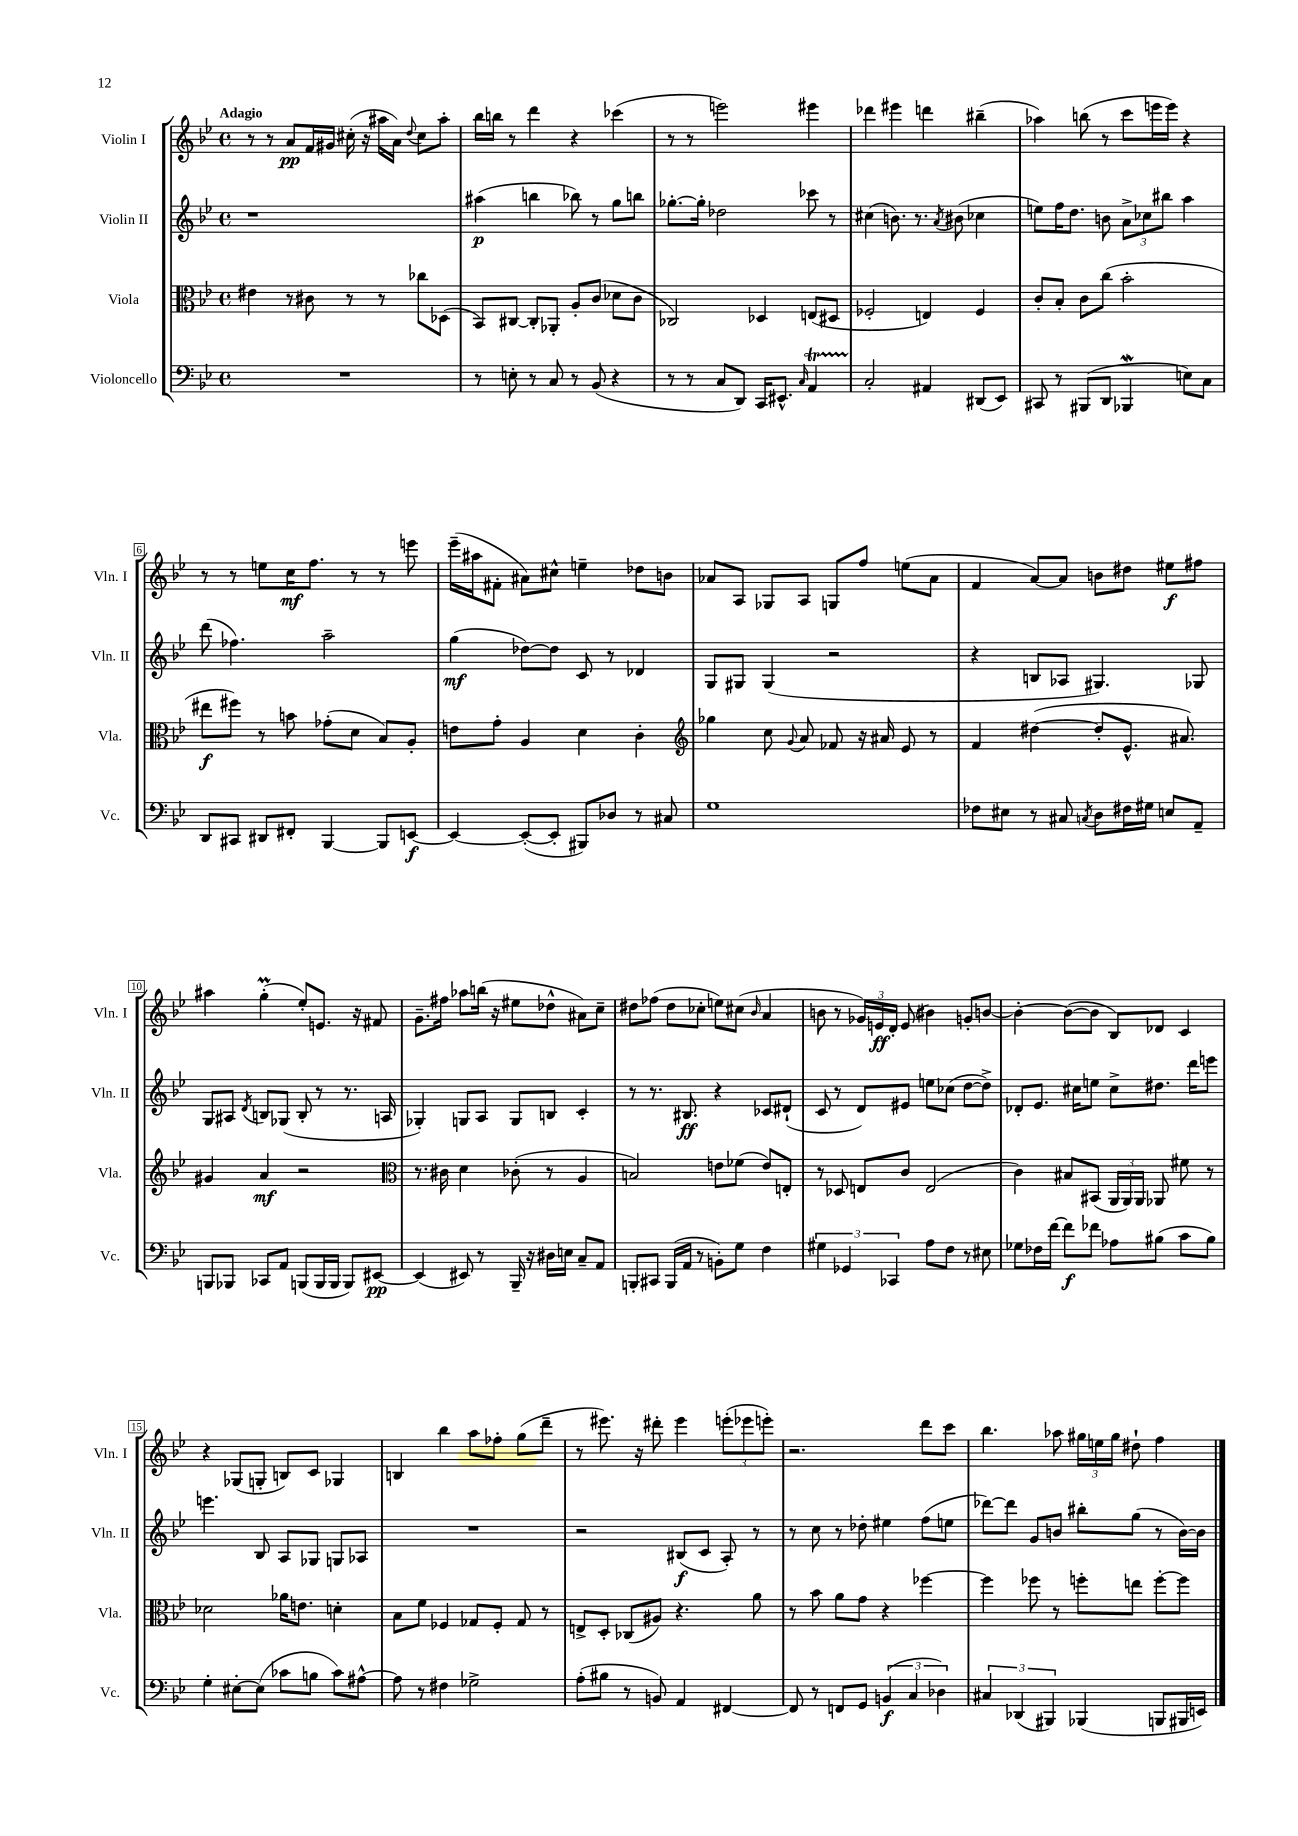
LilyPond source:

<<
\new StaffGroup <<
\new Staff = "s0" \with { instrumentName = "Violin I" shortInstrumentName = "Vln. I" } {
    \clef treble \key bes \major \defaultTimeSignature \time 4/4 \tempo "Adagio"
    \autoBeamOff r8 r8 a'8[\pp f'16 gis'16] cis''16-.( r16 ais''16[ a'16]) \appoggiatura { d''8 } cis''8[ ais''8]-. |
    bes''16[ b''16] r8 d'''4 r4 ces'''4( |
    r8 r8 e'''2) eis'''4 |
    des'''4 eis'''4 d'''4 bis''4--( |
    aes''4) b''8( r8 c'''8[ e'''16 e'''16]) r4 |
    r8 r8 e''8[ c''16\mf f''8.] r8 r8 e'''8 |
    ees'''16[--( ais''16 fis'8]-. ais'8[) cis''8]-^ e''4-- des''8[ b'8] |
    aes'8[ a8] ges8[ a8] g8[ f''8] e''8[( aes'8] |
    f'4 a'8[~) a'8] b'8[ dis''8] eis''8[\f fis''8] |
    ais''4 g''4-.\prall( ees''8[-.) e'8.] r16 fis'8 |
    g'8.[-- fis''16] aes''8[ b''16]( r16 eis''8[ des''8]-^ ais'8[) c''8]-- |
    dis''8[ fes''8]( dis''8[ ces''8]-. e''8[) cis''8]( \grace { bes'16 } a'4 |
    b'8 r8 \tuplet 3/2 { ges'16[) e'16\ff d'16]-. } e'8( bis'4) g'8[-. b'8]~ |
    b'4~-. b'8[~( b'8] bes8[) des'8] c'4 |
    r4 ges8[( g8]-. b8[) c'8] ges4 |
    b4 bes''4 a''8[ fes''8]-. g''8[( d'''8]-- |
    r8 eis'''8.) r16 dis'''8-. eis'''4 \tuplet 3/2 { e'''8[-.( ees'''8 e'''8]-.) } |
    r2. d'''8[ c'''8] |
    bes''4. aes''8 \tuplet 3/2 { gis''16[ e''16 gis''16] } dis''8-! f''4 \bar "|." |
}
\new Staff = "s1" \with { instrumentName = "Violin II" shortInstrumentName = "Vln. II" } {
    \clef treble \key bes \major \defaultTimeSignature \time 4/4
    \autoBeamOff r1 |
    ais''4\p( b''4 bes''8) r8 g''8[ b''8] |
    ges''8.[~-. ges''16]-. des''2 ces'''8 r8 |
    cis''4( b'8.) r8. \acciaccatura { a'8 } bis'8( ces''4 |
    e''8[) f''16 d''8.] b'8 \tuplet 3/2 { a'8[-> ces''8 bis''8] } a''4 |
    d'''8( fes''4.) a''2-- |
    g''4\mf( des''8[~) des''8] c'8 r8 des'4 |
    g8[ gis8] gis4( r2 |
    r4 b8[ aes8] gis4.) ges8 |
    g8[ ais8] \acciaccatura { d'8 } b8[ ges8]( b8-. r8 r8. a16 |
    ges4-.) g8[ a8] g8[ b8] c'4-. |
    r8 r8. bis8.\ff r4 ces'8[ dis'8]-!( |
    c'8 r8 d'8[) eis'8] e''8[ ces''8]( d''8[~ d''8]->) |
    des'8[-. ees'8.] cis''16[ e''8] cis''8[-> dis''8.] d'''16[ e'''8] |
    e'''4. bes8 a8[ ges8] g8[ aes8] |
    R1 |
    r2 bis8[\f( c'8] a8-.) r8 |
    r8 c''8 r8 des''8-. eis''4 f''8[( e''8] |
    des'''8[~) des'''8] g'8[ b'8] bis''8[-. g''8]( r8 b'16[~) b'16] \bar "|." |
}
\new Staff = "s2" \with { instrumentName = "Viola" shortInstrumentName = "Vla." } {
    \clef alto \key bes \major \defaultTimeSignature \time 4/4
    \autoBeamOff eis'4 r8 cis'8 r8 r8 ces''8[ des8]( |
    bes,8[) cis8]~ cis8[-. aes,8]-. a8[-. c'8]( des'8[ c'8] |
    ces2) des4 e8[( dis8] |
    fes2-. e4) fes4 |
    c'8[-. bes8]-. c'8[ c''8]( bes'2-. |
    eis''8[\f fis''8]) r8 b'8 ges'8[-.( d'8] bes8[) a8]-. |
    e'8[ g'8]-. a4 d'4 c'4-. |
    \clef treble ges''4 c''8 \appoggiatura { g'8 } a'8 fes'8 r16 ais'16 ees'8 r8 |
    f'4 dis''4~( dis''8[-. ees'8.]-^ ais'8.) |
    gis'4 a'4\mf r2 |
    \clef alto r8. cis'16 d'4 ces'8-.( r8 a4 |
    b2) e'8[ fes'8]( e'8[) e8]-. |
    r8 des8 e8[ c'8] e2( |
    c'4) bis8[ bis,8]( \tuplet 3/2 { a,16[ a,16) a,16] } aes,8 fis'8 r8 |
    des'2 aes'16[ e'8.] d'4-. |
    bes8[ f'8] fes4 ges8[ fes8]-. ges8 r8 |
    e8[-> d8]-. ces8[( ais8]) r4. a'8 |
    r8 bes'8 a'8[ g'8] r4 fes''4~ |
    fes''4 fes''8 r8 f''8[-. e''8] f''8[~-. f''8] \bar "|." |
}
\new Staff = "s3" \with { instrumentName = "Violoncello" shortInstrumentName = "Vc." } {
    \clef bass \key bes \major \defaultTimeSignature \time 4/4
    \autoBeamOff R1 |
    r8 e8-. r8 c8 r8 bes,8( r4 |
    r8 r8 c8[ d,8]) c,16[ eis,8.]-^ \grace { c16 } a,4\startTrillSpan |
    c2-.\stopTrillSpan ais,4 dis,8[( ees,8]) |
    cis,8 r8 bis,,8[( d,8] bes,,4\mordent e8[) c8] |
    d,8[ cis,8] dis,8[ fis,8]-. bes,,4~ bes,,8[ e,8]~\f |
    e,4~ e,8[~-.( e,8]-. bis,,8[) des8] r8 cis8 |
    g1 |
    fes8[ eis8] r8 cis8 \acciaccatura { c8 } d8[ fis16 gis16] e8[ a,8]-- |
    b,,8[ bes,,8] ces,8[ a,8] b,,8[( b,,16 b,,16] b,,8[) eis,8]~\pp |
    eis,4( eis,8) r8 bes,,16-- r16 dis16[ e16] c8[-- a,8] |
    b,,8[-. cis,8] b,,16[( a,16] r8 b,8[-.) g8] f4 |
    \tuplet 3/2 { gis4 ges,4 ces,4 } a8[ f8] r8 eis8 |
    ges8[ fes16 f'16]~ f'8[\f fes'8] aes8[ bis8]( c'8[ bis8]) |
    g4-. eis8[~-. eis8]( ces'8[ b8] ces'8[) ais8]~-^ |
    ais8 r8 fis4 ges2-> |
    a8[-.( bis8] r8 b,8) a,4 fis,4~ |
    fis,8 r8 f,8[ g,8] \tuplet 3/2 { b,4\f( c4 des4) } |
    \tuplet 3/2 { cis4 des,4( bis,,4) } bes,,4( b,,8[ bis,,16 e,16]) \bar "|." |
}
>>
>>
\layout { \context { \Score \override BarNumber.stencil = #(make-stencil-boxer 0.1 0.3 ly:text-interface::print) } }
